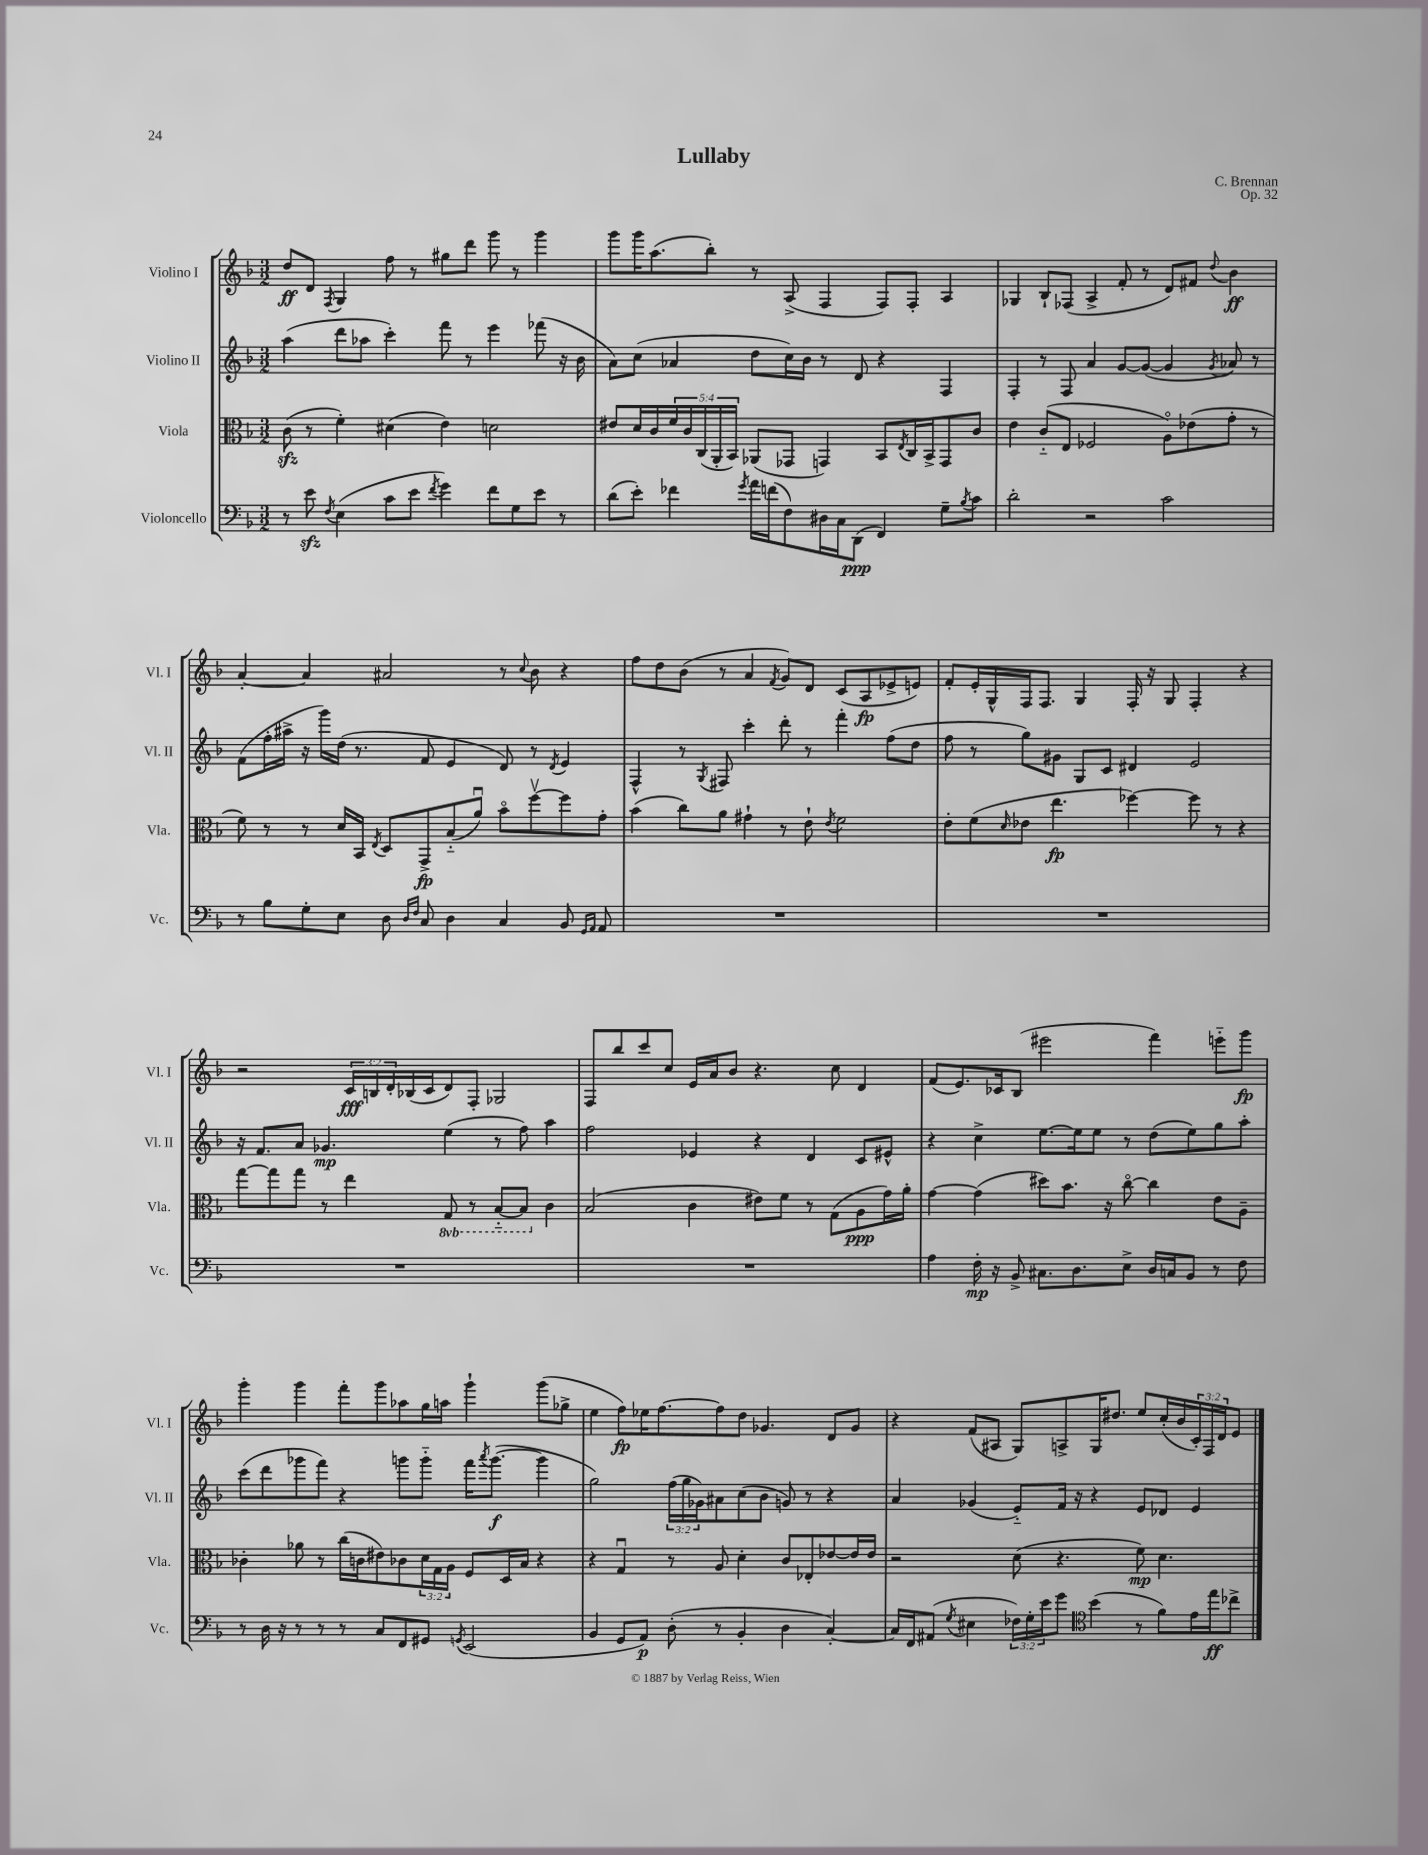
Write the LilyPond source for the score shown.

\header { title = "Lullaby" composer = "C. Brennan" opus = "Op. 32" }
<<
\new StaffGroup <<
\new Staff = "s0" \with { instrumentName = "Violino I" shortInstrumentName = "Vl. I" } {
    \clef treble \key f \major \numericTimeSignature \time 3/2 \override Staff.TupletNumber.text = #tuplet-number::calc-fraction-text
    d''8\ff d'8 \acciaccatura { f8 } g4 f''8 r8 gis''8 d'''8 g'''8 r8 g'''4 |
    g'''8 g'''16 a''8.( bes''8-.) r8 a8->( f4 f8) f8-. a4 |
    ges4 bes8-! fes8( a4-> f'8-. r8 d'8) fis'8 \appoggiatura { d''8 } bes'4\ff |
    a'4~-. a'4 ais'2 r8 \appoggiatura { c''8 } bes'8 r4 |
    f''8 d''8 bes'8( r8 a'4 \acciaccatura { f'8 } g'8) d'8 c'8( a8\fp ees'8-> e'8) |
    f'8-. e'16-. g16-^ f16 f8. g4 f16-. r16 g8 f4-. r4 |
    r2 \tuplet 3/2 { c'16\fff b16 d'16-. } bes16( c'16 d'8) f8-. ges2 |
    f8 bes''8 c'''8 c''8 e'16 a'16 bes'8 r4. c''8 d'4 |
    f'8( e'8.) ces'16 bes8( eis'''2 f'''4) e'''8-_ g'''8\fp |
    g'''4-. g'''4 f'''8-. g'''8 aes''8 g''16 a''16 g'''4-! g'''8( ges''8-> |
    e''4 f''8\fp) ees''16 f''8.~ f''8 d''8 ges'4. d'8 ges'8 |
    r4 f'8( ais8 g8) a8-> g16 dis''8. e''8 c''16-.( bes'16 \tuplet 3/2 { c'16-.) f16 d'16 } e'8 \bar "|." |
}
\new Staff = "s1" \with { instrumentName = "Violino II" shortInstrumentName = "Vl. II" } {
    \clef treble \key f \major \numericTimeSignature \time 3/2 \override Staff.TupletNumber.text = #tuplet-number::calc-fraction-text
    a''4( d'''8 aes''8 c'''4-.) f'''8 r8 e'''4 fes'''8( r16 bes'16 |
    a'8) c''8( aes'4 d''8 c''16) bes'16 r8 d'8 r4 f4 |
    f4-. r8 f8 a'4 g'8~ g'8~( g'4 \acciaccatura { g'8 } aes'8) r8 |
    f'8( f''16-. ais''16-> r16 g'''16) d''16( r8. f'8 e'4 d'8) r8 \acciaccatura { d'8 } e'4 |
    f4-^ r8 \acciaccatura { g8 } fis8 c'''4-. d'''8-. r8 f'''4-. f''8( d''8 |
    f''8 r8 g''8) gis'8 g8 c'8 dis'4 e'2 |
    r16 f'8. a'8 ges'4.\mp e''4( r8 f''8) a''4 |
    f''2 ees'4 r4 d'4 c'8 eis'8-^ |
    r4 c''4-> e''8.~ e''16 e''8 r8 d''8( e''8) g''8 a''8-. |
    c'''8( d'''8 ges'''8 f'''8) r4 g'''8 g'''8-_ f'''16 \acciaccatura { a'''8 } g'''8.~\f( g'''4 |
    g''2) \tuplet 3/2 { f''16( g''16 ges'16) } ais'8 c''8( bes'8 g'8) r8 r4 |
    a'4 ges'4( e'8-_) f'16 r16 r4 e'8 des'8 e'4 \bar "|." |
}
\new Staff = "s2" \with { instrumentName = "Viola" shortInstrumentName = "Vla." } {
    \clef alto \key f \major \numericTimeSignature \time 3/2 \override Staff.TupletNumber.text = #tuplet-number::calc-fraction-text \set Staff.ottavationMarkups = #ottavation-simple-ordinals
    c'8\sfz( r8 f'4-.) dis'4( e'4) d'2 |
    eis'8 d'16 c'16 \tuplet 5/4 { f'16 c'16 c16( a,16-. bes,16) } aes,8( ges,8 g,4) bes,8 \acciaccatura { e8 } c16 bes,16-> g,8 c'8 |
    e'4 c'8-_( e8 fes2 a8\flageolet) ees'8( g'8-. r8 |
    f'8) r8 r8 d'16 bes,16 \acciaccatura { e8 } d8 g,8->\fp bes8-_( a'8\downbow) bes'8\flageolet f''8~\upbow f''8 g'8-. |
    bes'4( c''8) a'8 gis'4-! r8 e'8-! \acciaccatura { e'8 } f'2 |
    e'8-. f'8( \grace { d'16 } ees'8 e''4.\fp fes''4~) fes''8 r8 r4 |
    g''8~ g''8 g''8 r8 e''4 \ottava #-1 g,8 r8 bes,8~-_ bes,8 \ottava #0 c'4 |
    bes2( c'4 eis'8) f'8 r8 g8( a8\ppp g'16) a'16-. |
    g'4~ g'4( dis''8) bes'8. r16 c''8~\flageolet c''4 e'8 a8-- |
    ces'4-. aes'8 r8 c''16( c'16 eis'8) ces'8 \tuplet 3/2 { d'16 g16 a16 } f8 d16 bes16 r4 |
    r4 g4\downbow r8 a8 d'4-. c'8 ees8-. ees'8~ ees'16 ees'16 |
    r2 d'8( r4. f'8\mp) d'4. \bar "|." |
}
\new Staff = "s3" \with { instrumentName = "Violoncello" shortInstrumentName = "Vc." } {
    \clef bass \key f \major \numericTimeSignature \time 3/2 \override Staff.TupletNumber.text = #tuplet-number::calc-fraction-text
    r8 e'8\sfz \acciaccatura { f8 } e4( c'8 e'8 \acciaccatura { f'8 } g'4) f'8 g8 e'8 r8 |
    d'8( e'8-.) fes'4 \acciaccatura { g'8 } a'16 f'16( f8) dis16 c16 d,8\ppp( f,4) g8-- \acciaccatura { bes8 } c'8 |
    d'2-. r2 c'2 |
    r8 bes8 g8-. e8 d8 \grace { d16 f16 } c8 d4 c4 bes,8 \grace { g,16 a,16 } a,8 |
    R1. |
    R1. |
    R1. |
    R1. |
    a4 f16-.\mp r16 bes,8-> cis8. d8. e8-> d16 c16 bes,8 r8 f8 |
    r8 d16 r16 r8 r8 r8 c8 f,8 gis,8 \acciaccatura { g,8 } e,2( |
    bes,4 g,8 a,8\p) d8-.( r8 bes,4-. d4 c4~-.) |
    c16 f,16 ais,8( \acciaccatura { g8 } eis4 \tuplet 3/2 { fes16) g16-. e'16 } g'8 \clef tenor bes'4( r8 f'8) e'16 e''16\ff ces''8-> \bar "|." |
}
>>
>>
\layout { \context { \Score \remove "Bar_number_engraver" } }
